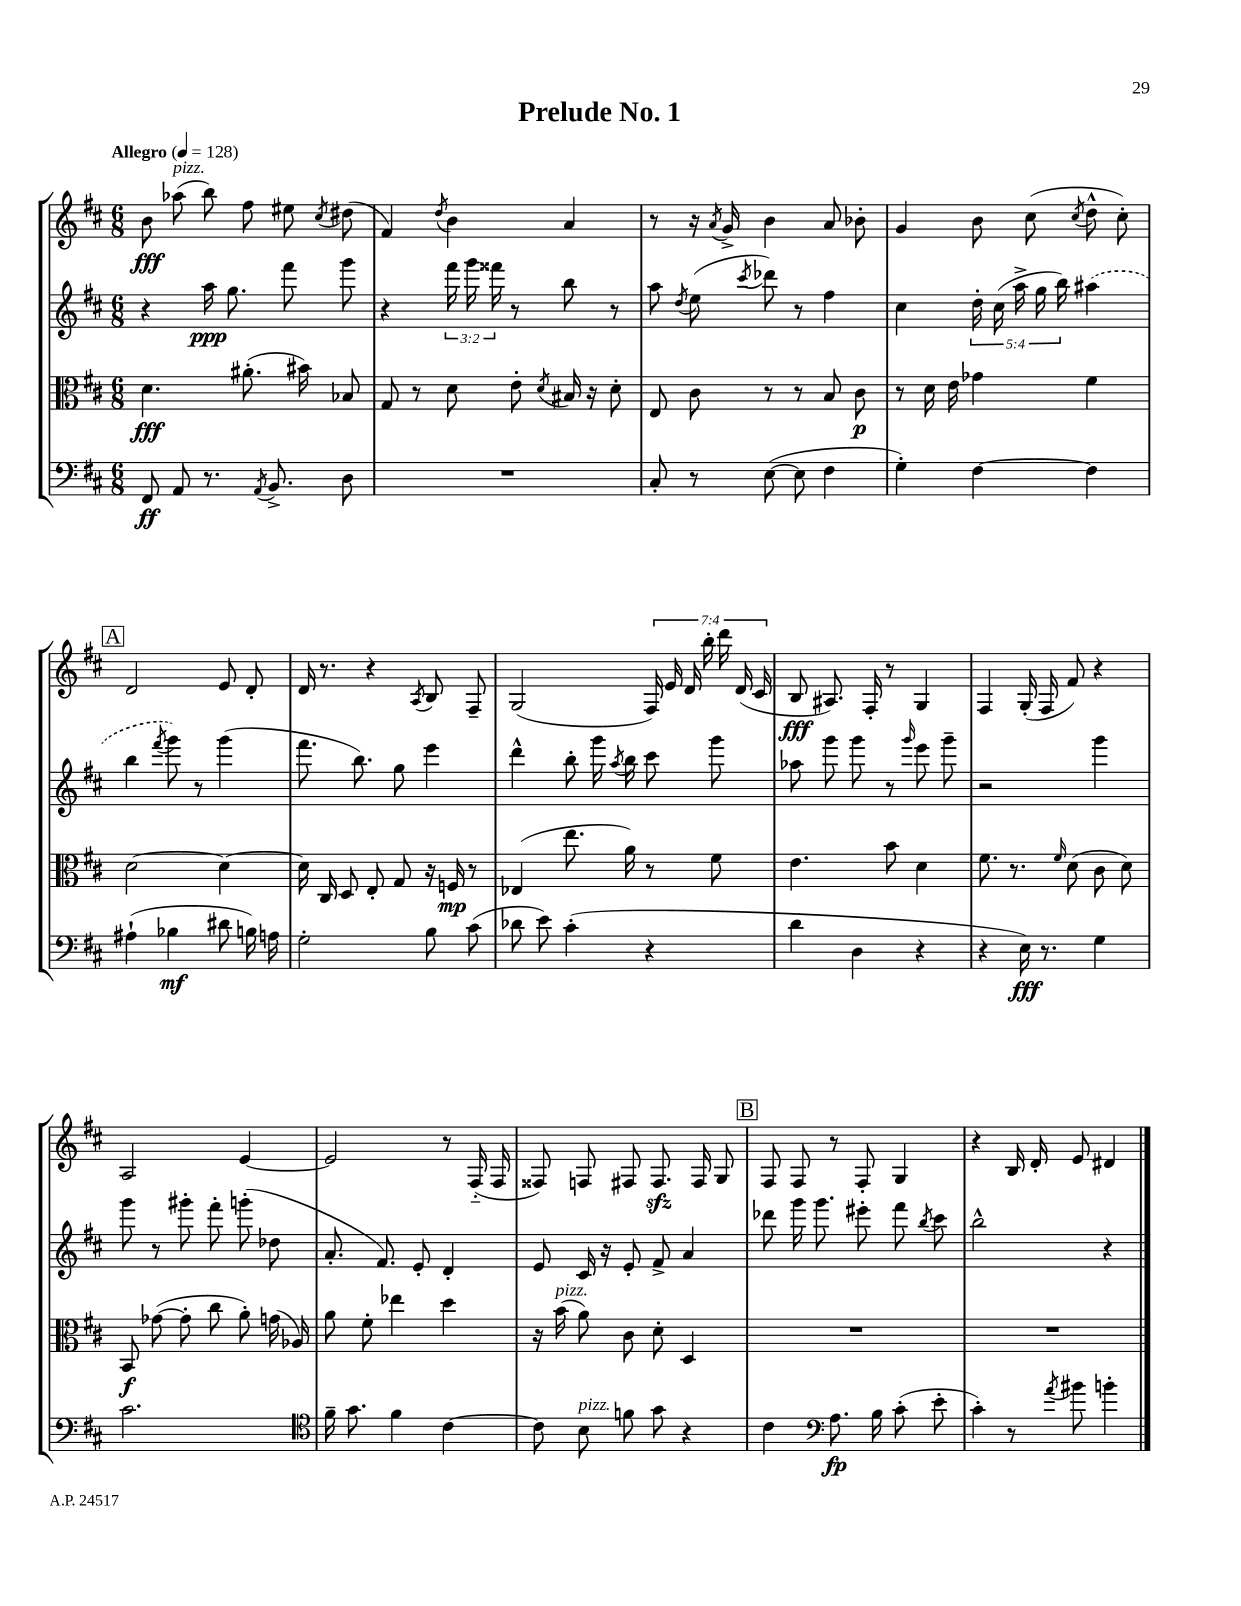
\header { title = "Prelude No. 1" }
<<
\new StaffGroup <<
\new Staff = "s0" {
    \clef treble \key d \major \numericTimeSignature \time 6/8 \override Staff.TupletNumber.text = #tuplet-number::calc-fraction-text \tempo "Allegro" 4 = 128
    \autoBeamOff b'8\fff aes''8^\markup { \italic "pizz." }( b''8) fis''8 eis''8 \acciaccatura { cis''8 } dis''8( |
    fis'4) \acciaccatura { d''8 } b'4 a'4 |
    r8 r16 \acciaccatura { a'8 } g'16-> b'4 a'8 bes'8-. |
    g'4 b'8 cis''8( \acciaccatura { cis''8 } d''8-^ cis''8-.) |
    \mark \markup { \box "A" } d'2 e'8 d'8-. |
    d'16 r8. r4 \acciaccatura { a8 } b8 fis8-- |
    g2( \tuplet 7/4 { fis16) e'16 d'16 b''16-. d'''16 d'16( cis'16 } |
    b8\fff ais8.) fis16-. r8 g4 |
    fis4 g16-.( fis16 fis'8) r4 |
    a2 e'4~ |
    e'2 r8 fis16-_( fis16 |
    fisis8) f8 fis8 fis8.\sfz fis16 g8 |
    \mark \markup { \box "B" } fis8 fis8 r8 fis8-. g4 |
    r4 b16 d'16-. e'8 dis'4 \bar "|." |
}
\new Staff = "s1" {
    \clef treble \key d \major \numericTimeSignature \time 6/8 \override Staff.TupletNumber.text = #tuplet-number::calc-fraction-text
    \autoBeamOff r4 a''16\ppp g''8. fis'''8 g'''8 |
    r4 \tuplet 3/2 { fis'''16 g'''16 fisis'''16 } r8 b''8 r8 |
    a''8 \acciaccatura { d''8 } e''8( \acciaccatura { cis'''8 } des'''8) r8 fis''4 |
    cis''4 \tuplet 5/4 { d''16-. cis''16( a''16-> g''16 b''16) } \once \slurDashed ais''4( |
    \mark \markup { \box "A" } b''4 \acciaccatura { fis'''8 } g'''8) r8 g'''4( |
    fis'''8. b''8.) g''8 e'''4 |
    d'''4-^ b''8-. g'''16 \acciaccatura { a''8 } b''16 cis'''8 g'''8 |
    aes''8 g'''8 g'''8 r8 \grace { g'''16 } e'''8 g'''8-- |
    r2 g'''4 |
    g'''8 r8 gis'''8-. fis'''8-. g'''8-.( des''8 |
    a'8.-. fis'8.) e'8-. d'4-. |
    e'8 cis'16 r16 e'8-. fis'8-> a'4 |
    \mark \markup { \box "B" } des'''8 g'''16 g'''8. eis'''8-. fis'''8 \acciaccatura { b''8 } cis'''8 |
    b''2-^ r4 \bar "|." |
}
\new Staff = "s2" {
    \clef alto \key d \major \numericTimeSignature \time 6/8
    \autoBeamOff d'4.\fff ais'8.-.( bis'16) bes8 |
    g8 r8 d'8 e'8-. \acciaccatura { d'8 } bis16 r16 d'8-. |
    e8 cis'8 r8 r8 b8 cis'8\p |
    r8 d'16 e'16 ges'4 fis'4 |
    \mark \markup { \box "A" } d'2~ d'4~ |
    d'16 cis16 d8 e8-. g8 r16 f16\mp r8 |
    ees4( e''8. a'16) r8 fis'8 |
    e'4. b'8 d'4 |
    fis'8. r8. \grace { fis'16 } d'8( cis'8 d'8) |
    b,8\f ges'8~( ges'8-. cis''8 a'8-.) g'16( aes16) |
    a'8 fis'8-. ees''4 d''4 |
    r16 b'16^\markup { \italic "pizz." }( a'8) cis'8 d'8-. d4 |
    \mark \markup { \box "B" } R2. |
    R2. \bar "|." |
}
\new Staff = "s3" {
    \clef bass \key d \major \numericTimeSignature \time 6/8
    \autoBeamOff fis,8\ff a,8 r8. \acciaccatura { a,8 } b,8.-> d8 |
    R2. |
    cis8-. r8 e8~( e8 fis4 |
    g4-.) fis4~ fis4 |
    \mark \markup { \box "A" } ais4-!( bes4\mf dis'8 b16) a16 |
    g2-. b8 cis'8( |
    des'8 e'8) cis'4-.( r4 |
    d'4 d4 r4 |
    r4 e16\fff) r8. g4 |
    cis'2. |
    \clef tenor fis'16-- g'8. fis'4 cis'4~ |
    cis'8 b8^\markup { \italic "pizz." } f'8 g'8 r4 |
    \mark \markup { \box "B" } cis'4 \clef bass a8.\fp b16 cis'8-.( e'8-. |
    cis'4-.) r8 \acciaccatura { a'8 } bis'8 b'4-. \bar "|." |
}
>>
>>
\layout { \context { \Score \remove "Bar_number_engraver" } }
